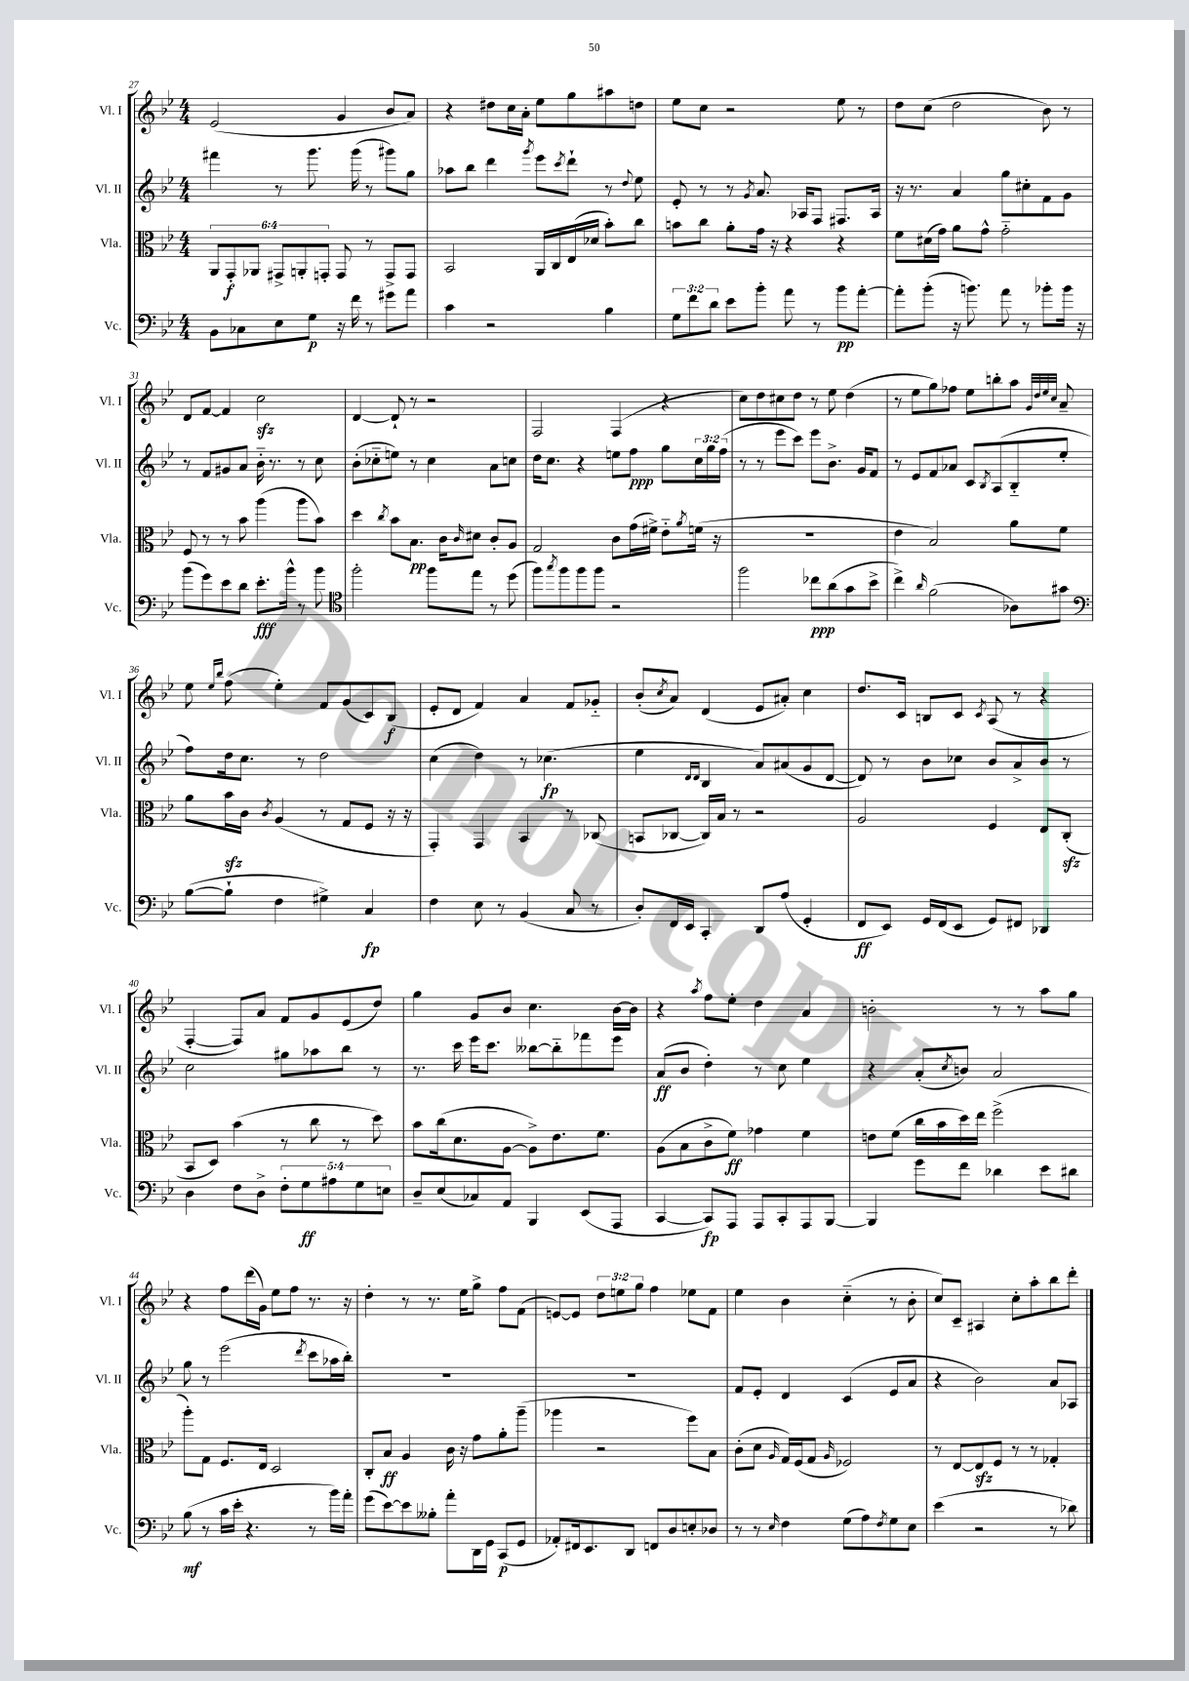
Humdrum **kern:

**kern	**kern	**kern	**kern
*staff4	*staff3	*staff2	*staff1
*clefF4	*clefC3	*clefG2	*clefG2
*k[b-e-]	*k[b-e-]	*k[b-e-]	*k[b-e-]
*M4/4	*M4/4	*M4/4	*M4/4
8BB-	12AA	4fff#	(2e-
.	12GG'	.	.
8C-	.	.	.
.	12AA-	.	.
8E-	12GG#^	8r	.
.	12AA'	.	.
8G	.	8.ggg	.
.	12GG'	.	.
16r	8GG	.	4g
16f	.	(16ggg	.
8r	8r	8r	.
8g#	8GG^	8ggg#)	8b-
8a	8GG	8gg	8a)
=	=	=	=
4c	2BB-	8aa-	4r
.	.	8bb-	.
2r	.	4ddd	8dd#
.	.	.	16cc
.	.	.	16a'
.	.	8qggg	.
.	16AA	8eee-	8ee-
.	16C	.	.
.	.	8qccc	.
.	(16E-	8ddd`	8gg
.	16d-	.	.
4B-	8b-')	8r	8aa#
.	.	8qqdd	.
.	8cc	8ee-	8dd
=	=	=	=
12G	8b	8e-'	8ee-
12f	.	.	.
.	8cc	8r	8cc
12d	.	.	.
8e-	8a'	8r	2r
.	.	8qg	.
8b-'	16g	8.a	.
.	16r	.	.
8a	4r	.	.
.	.	16A-	.
8r	.	8F	.
8b-	4r	8.F#	8ee-
[8a'	.	.	8r
.	.	16A-	.
=	=	=	=
8a']	8f	16r	8dd
.	.	8.r	.
(8b-'	(16d#	.	(8cc
.	16g)	.	.
16r	8a	4a	2dd
8.b)	.	.	.
.	8g^^	.	.
8a	2g'~	8gg	.
8r	.	8cc#'	.
8b-'	.	8f	8b-)
16b-	.	8g	8r
16r	.	.	.
=	=	=	=
(8b-	8F	8r	8d
8g)	8r	8f	[8f
8e-	8r	8g#	4f]
8d	8b-	8a	.
8.e-'	(4aa	16b-'~	2cc
.	.	8.r	.
16b-^^	.	.	.
8r	8aa	8r	.
8b-	8b-)	8cc	.
=	=	=	=
*clefC4	*	*	*
2ff'	4dd	(8b-'	[4d
.	.	8cc-'~	.
.	8qcc	.	.
.	8b-	8ee)	8d`]
.	8.B-	8r	8r
8ff	.	4cc-	2r
.	16c	.	.
.	16qqc	.	.
8ee-	8d#	.	.
8r	8c'	8a	.
(8dd	8A	8cc	.
=	=	=	=
8ff)	2G	16dd	2F
.	.	8.cc	.
8qgg	.	.	.
8ff	.	.	.
8ff	.	4r	.
8ff	.	.	.
2r	8c	8ee	(4F
.	(16g	8ff	.
.	16f#^)	.	.
.	8e-'~	8gg	4r
.	8qa	.	.
.	(16f	24cc	.
.	.	24gg	.
.	16r	.	.
.	.	(24ff	.
=	=	=	=
2ff	1r	8r	8cc)
.	.	8r	8dd
.	.	8eee-	8cc#
.	.	8ccc)	8dd
8cc-	.	8eee-	8r
(8a	.	8.b-^	8ee-
8g	.	.	(4dd
.	.	16g	.
8b-^	.	8f	.
=	=	=	=
4cc^)	4e-	8r	8r
.	.	8e-	8ee-
16qqa	.	.	.
(2f	2B-)	8f	8gg)
.	.	8a-	8ff-
.	.	8c	8ee-
.	.	8qB-	.
.	.	(8A	8bb'
8A-)	8a	8B-'~	8aa
.	.	.	32qqg
.	.	.	32qqdd
.	.	.	32qqee-
.	.	.	32qqcc
8g#	8f	8ee-'	8a~
=	=	=	=
*clefF4	*	*	*
([8B-	8a	8ff)	8ee-
.	.	.	16qqee-
.	.	.	16qqbb-
8B-`]	16b-	16dd	(8ff
.	16c	8.cc	.
.	8qc	.	.
4F	(4A	.	4ee-')
.	.	8r	.
4G#^)	8r	2dd	8f
.	8G	.	(8g
4C	8F	.	8c)
.	16r	.	(8B-
.	16r	.	.
=	=	=	=
4F	4GG')	(4cc	8e-'
.	.	.	8d
8E-	4GG	4dd)	4f)
8r	.	.	.
(4BB-	4BB-	8r	4a
.	.	(4.cc-	.
8C	8r	.	8f
8r	(8C-	.	8g-'~
=	=	=	=
8D')	8BB	4ee-	(8b-'
.	.	.	8qcc
16FF	[8C-	.	8a)
16EE-	.	.	.
.	.	16qqd	.
.	.	16qqd	.
4CC'	16C-])	4B-	(4d
.	16B-	.	.
.	8r	.	.
8DD	2r	8a)	8e-
(8A	.	(8a#	8a#')
4GG'	.	8g	4cc
.	.	[8d	.
=	=	=	=
8FF	2A	8d])	8.dd
8EE-)	.	8r	.
.	.	.	16c
16GG	.	8b-	8B
(16FF	.	.	.
8EE-	.	8cc-	8c
.	.	.	8qc
8GG)	4F	8b-	(8A
8FF#	.	8a^	8r
4DD-	8E-	8b-	4r
.	(8C'	8r	.
=	=	=	=
4D	8BB-	2cc	[4F'
.	8D)	.	.
8F	(4b-	.	8F])
8D^	.	.	8a
10F'	8r	8gg#	8f
10G	.	.	.
.	8cc	8aa-	8g
10A#	.	.	.
.	8r	8bb-	(8e-
10G	.	.	.
.	8dd)	8r	8dd)
10E	.	.	.
=	=	=	=
8D~	8b-	8.r	4gg
(8E-	(16cc	.	.
.	8.d	16ccc	.
8C-)	.	16eee-	8g
.	.	8.ccc	.
8AA	[8A	.	8b-
4BBB-	8A^])	[8bb--	4.cc
.	8.e-	8bb--'~]	.
(8EE-	.	8fff-	.
.	8.f	.	.
8AAA	.	8eee-	[16b-
.	.	.	16b-]
=	=	=	=
[4CC	(8A	(8a	4r
.	8B-	8b-	.
.	.	.	8qaa
8CC])	8c^	4dd')	8ff
8AAA	8f)	.	8ee-'
8AAA	4g-	8r	4dd
8CC'	.	8cc	.
8AAA	4f	4ee-	4a
[8BBB-	.	.	.
=	=	=	=
4BBB-]	8e	4r	2b'
.	(8f	.	.
8g	16cc	(8a'	.
.	16b-	.	.
.	.	8qcc	.
8f	16dd)	8b)	.
.	16ee-	.	.
4d-	(2ff^	2a	8r
.	.	.	8r
8e-	.	.	8aa
8d#	.	.	8gg
=	=	=	=
(8B-	8aa')	8gg	4r
8r	8G	8r	.
16c	8.F	(2eee-	8ff
16e-'	.	.	.
4.r	.	.	(16ddd
.	16E-	.	16g)
.	2D	.	8ee-
.	.	.	8ff
.	.	8qddd	.
8r	.	8ccc	8.r
16b-)	.	16aa-	.
16a'	.	16bb-')	16r
=	=	=	=
(8g	8C'	1r	4dd'
[8e-)	8B-	.	.
8e-]	4A	.	8r
8B--'	.	.	8.r
8a'	16c	.	.
.	16r	.	16ee-
16DD	8g	.	8gg^
16GG	.	.	.
(8CC	8a'	.	8ff
8GG	(8aa~	.	(8f
=	=	=	=
8AA-')	4aa-	1r	[8e)
16FF#	.	.	8e]
8.EE-	.	.	.
.	2r	.	12dd
.	.	.	12ee
8DD	.	.	.
.	.	.	12gg
8FF	.	.	4ff
8D	.	.	.
8E'	8ff)	.	8ee-
8D-	8B-	.	8f
=	=	=	=
8r	(8c'	8f	4ee-
8r	8d	8e-'	.
16qqE-	16qqA	.	.
4F	16G)	4d	4b-
.	(16F	.	.
.	8G	.	.
.	16qqA	.	.
(8G	2F-)	(4c	(4cc'~
8A)	.	.	.
8qF	.	.	.
8G	.	8e-	8r
8E-	.	8a	8b-'
=	=	=	=
(4e-	8r	4r	8cc)
.	[8E-	.	8c~
2r	8E-]	2b-)	4A#
.	8F	.	.
.	8r	.	8cc'
.	8r	.	8aa'
8r	4G-'	8a	8bb-
8d-)	.	8A-	8ddd'
==	==	==	==
*-	*-	*-	*-
